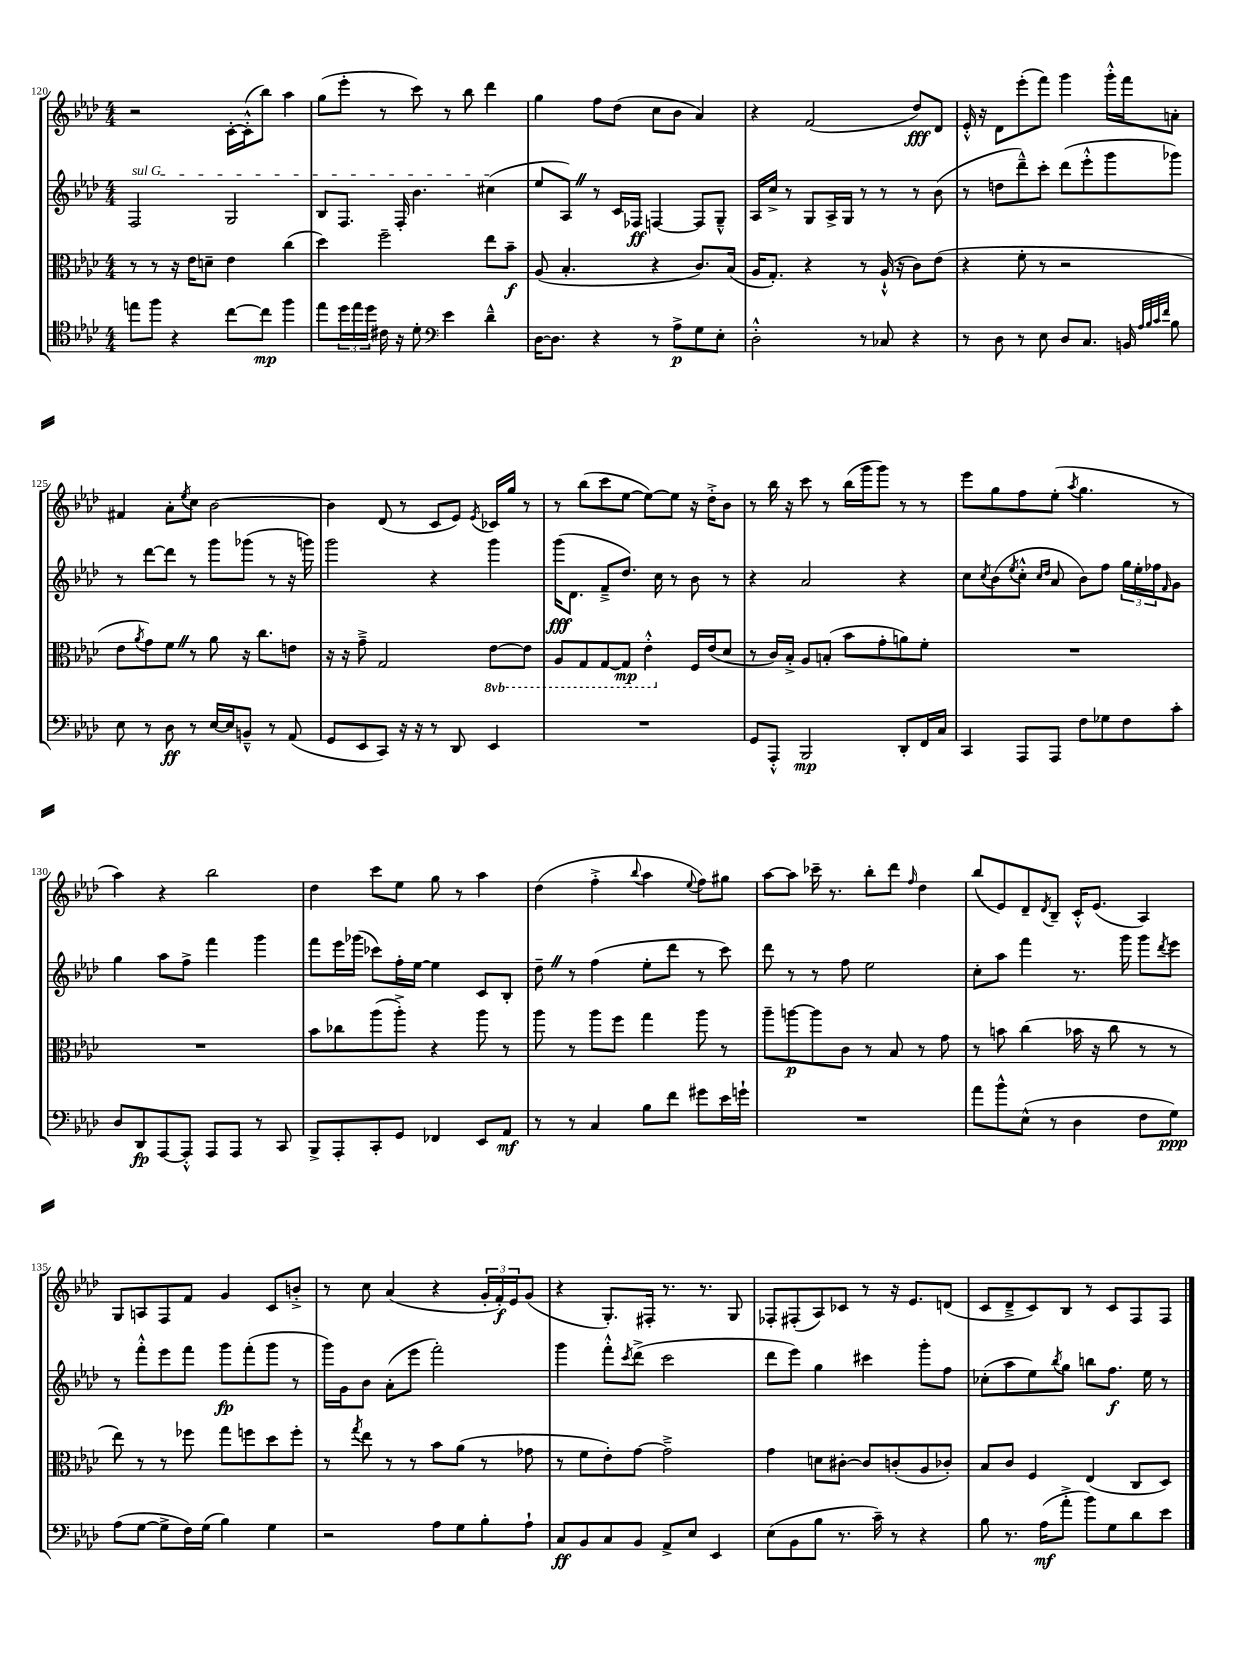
<<
\new StaffGroup <<
\new Staff = "s0" {
    \clef treble \key aes \major \numericTimeSignature \time 4/4
    r2 c'16~-. c'16-.-^( bes''8) aes''4 |
    g''8( ees'''8-. r8 c'''8) r8 bes''8 des'''4 |
    g''4 f''8 des''8( c''8 bes'8 aes'4) |
    r4 f'2( des''8\fff) des'8 |
    ees'16-.-^ r16 des'8 ees'''8-.( f'''8) g'''4 g'''16-.-^ f'''16 a'8-. |
    fis'4 aes'8-. \acciaccatura { ees''8 } c''8 bes'2~ |
    bes'4 des'8( r8 c'8 ees'8) \acciaccatura { ees'8 } ces'16 g''16 r8 |
    r8 bes''8( c'''8 ees''8~ ees''8~) ees''8 r16 des''16-.-> bes'8 |
    r8 bes''16 r16 c'''8 r8 bes''16( g'''16 g'''8) r8 r8 |
    ees'''8 g''8 f''8 ees''8-.( \acciaccatura { aes''8 } g''4. r8 |
    aes''4) r4 bes''2 |
    des''4 c'''8 ees''8 g''8 r8 aes''4 |
    des''4( f''4-.-> \appoggiatura { bes''8 } aes''4 \appoggiatura { ees''8 } f''8) gis''8 |
    aes''8~ aes''8 ces'''16-- r8. bes''8-. des'''8 \grace { f''16 } des''4 |
    bes''8( ees'8) des'8-- \acciaccatura { des'8 } bes8-- c'16-.-^ ees'8.( aes4) |
    g8 a8 f8 f'8 g'4 c'8 b'8-.-> |
    r8 c''8 aes'4( r4 \tuplet 3/2 { g'16-. f'16-.\f) ees'16 } g'8( |
    r4 g8.-.) fis16-. r8. r8. g8 |
    fes8-. fis8-.( aes8) ces'8 r8 r16 ees'8. d'8( |
    c'8 des'8---> c'8) bes8 r8 c'8 f8 f8 \bar "|." |
}
\new Staff = "s1" {
    \clef treble \key aes \major \numericTimeSignature \time 4/4
    \once \override TextSpanner.bound-details.left.text = \markup { \italic "sul G" } f2\startTextSpan g2 |
    bes8 f8. f16-. bes'4. cis''4\stopTextSpan( |
    ees''8 aes8) \once \override BreathingSign.text = \markup { \musicglyph "scripts.caesura.straight" } \breathe r8 c'16 fes16\ff f4~ f8 g8---^ |
    aes16 c''16-> r8 g8 aes16-> g16 r8 r8 r8 bes'8( |
    r8 d''8 des'''8---^) c'''8-. des'''8( ees'''8-.-^ g'''8 ges'''8) |
    r8 des'''8~ des'''8 r8 g'''8 ges'''8( r8 r16 g'''16) |
    g'''2 r4 g'''4 |
    g'''16\fff( des'8. f'8---> des''8.) c''16 r8 bes'8 r8 |
    r4 aes'2 r4 |
    c''8 \acciaccatura { c''8 } bes'8( \acciaccatura { ees''8 } c''8-.-^ \grace { c''16 des''16 } aes'8 bes'8) f''8 \tuplet 3/2 { g''16 ees''16-. fes''16 } \grace { f'16 } g'8 |
    g''4 aes''8 f''8-> f'''4 g'''4 |
    f'''8 ees'''16 ges'''16( ces'''8) f''16-. ees''16~ ees''4 c'8 bes8-. |
    des''8-- \once \override BreathingSign.text = \markup { \musicglyph "scripts.caesura.straight" } \breathe r8 f''4( ees''8-. des'''8 r8 c'''8) |
    des'''8 r8 r8 f''8 ees''2 |
    c''8-. aes''8 f'''4 r8. g'''16 g'''8 \acciaccatura { des'''8 } ees'''8 |
    r8 f'''8-.-^ ees'''8 f'''8 g'''8\fp f'''8-.( g'''8 r8 |
    g'''16) g'16 bes'8 aes'8-.( ees'''8 f'''2-.) |
    g'''4 f'''8-.-^ \acciaccatura { c'''8 } des'''8->( c'''2 |
    des'''8 ees'''8) g''4 cis'''4 g'''8-. f''8 |
    ces''8-.( aes''8 ees''8) \acciaccatura { bes''8 } g''8 b''8 f''8.\f ees''16 r8 \bar "|." |
}
\new Staff = "s2" {
    \clef alto \key aes \major \numericTimeSignature \time 4/4 \set Staff.ottavationMarkups = #ottavation-simple-ordinals
    r8 r8 r16 ees'16 d'8-- ees'4 c''4( |
    des''4) f''2-- ees''8 bes'8--\f |
    aes8( bes4.-. r4 c'8.) bes16( |
    aes16 g8.-.) r4 r8 aes16-!-^( r16 c'8) ees'8( |
    r4 f'8-. r8 r2 |
    ees'8 \acciaccatura { aes'8 } g'8) f'8 \once \override BreathingSign.text = \markup { \musicglyph "scripts.caesura.straight" } \breathe r8 aes'8 r16 c''8. e'8 |
    r16 r16 g'8---> g2 \ottava #-1 ees8~ ees8 |
    aes,8 g,8 g,8~ g,8\mp ees4-.-^ \ottava #0 f16 ees'16( des'8 |
    r8 c'16) bes16-.-> aes8 b8-.( bes'8 g'8-. a'8) f'8-. |
    R1 |
    R1 |
    bes'8 ces''8 aes''8( aes''8-.->) r4 aes''8 r8 |
    aes''8 r8 aes''8 f''8 g''4 aes''8 r8 |
    aes''8-- a''8~\p a''8 c'8 r8 bes8 r8 g'8 |
    r8 b'8 c''4( bes'16 r16 c''8 r8 r8 |
    ees''8) r8 r8 fes''8 g''8 f''8 des''8 f''8-. |
    r8 \acciaccatura { g''8 } ees''8 r8 r8 bes'8 aes'8( r8 ges'8 |
    r8 f'8 ees'8-.) g'8~ g'2---> |
    g'4 d'8 cis'8~-. cis'8 c'8-.( aes8 ces'8-.) |
    bes8 c'8 f4 ees4( c8 des8) \bar "|." |
}
\new Staff = "s3" {
    \clef tenor \key aes \major \numericTimeSignature \time 4/4
    e''8 f''8 r4 c''8~ c''8\mp f''4 |
    ees''8 \tuplet 3/2 { des''16 ees''16 des''16 } cis'16 r16 des'8-. \clef bass ees'4 des'4---^ |
    des16~ des8. r4 r8 aes8->\p g8 ees8-. |
    des2-.-^ r8 ces8 r4 |
    r8 des8 r8 ees8 des8 c8. b,16 \grace { aes32 bes32 c'32 f'32 } bes8 |
    ees8 r8 des8\ff r8 ees16~ ees16 b,8---^ r8 aes,8( |
    g,8 ees,8 c,8) r16 r16 r8 des,8 ees,4 |
    R1 |
    g,8 aes,,8-.-^ bes,,2\mp des,8-. f,16 c16 |
    c,4 aes,,8 aes,,8 f8 ges8 f8 c'8-. |
    des8 des,8\fp aes,,8~ aes,,8-.-^ aes,,8 aes,,8 r8 c,8 |
    bes,,8-> aes,,8-. c,8-. g,8 fes,4 ees,8 aes,8\mf |
    r8 r8 c4 bes8 f'8 gis'8 ees'16 g'16-! |
    R1 |
    aes'8 bes'8-^ ees8-^( r8 des4 f8 g8\ppp) |
    aes8( g8~ g8-> f16) g16( bes4) g4 |
    r2 aes8 g8 bes8-. aes8-! |
    c8\ff bes,8 c8 bes,8 aes,8-> ees8 ees,4 |
    ees8( bes,8 bes8 r8. c'16--) r8 r4 |
    bes8 r8. aes16\mf( aes'8-.-> bes'8) g8 des'8 ees'8 \bar "|." |
}
>>
>>
\layout { \context { \Score currentBarNumber = #120 } }
